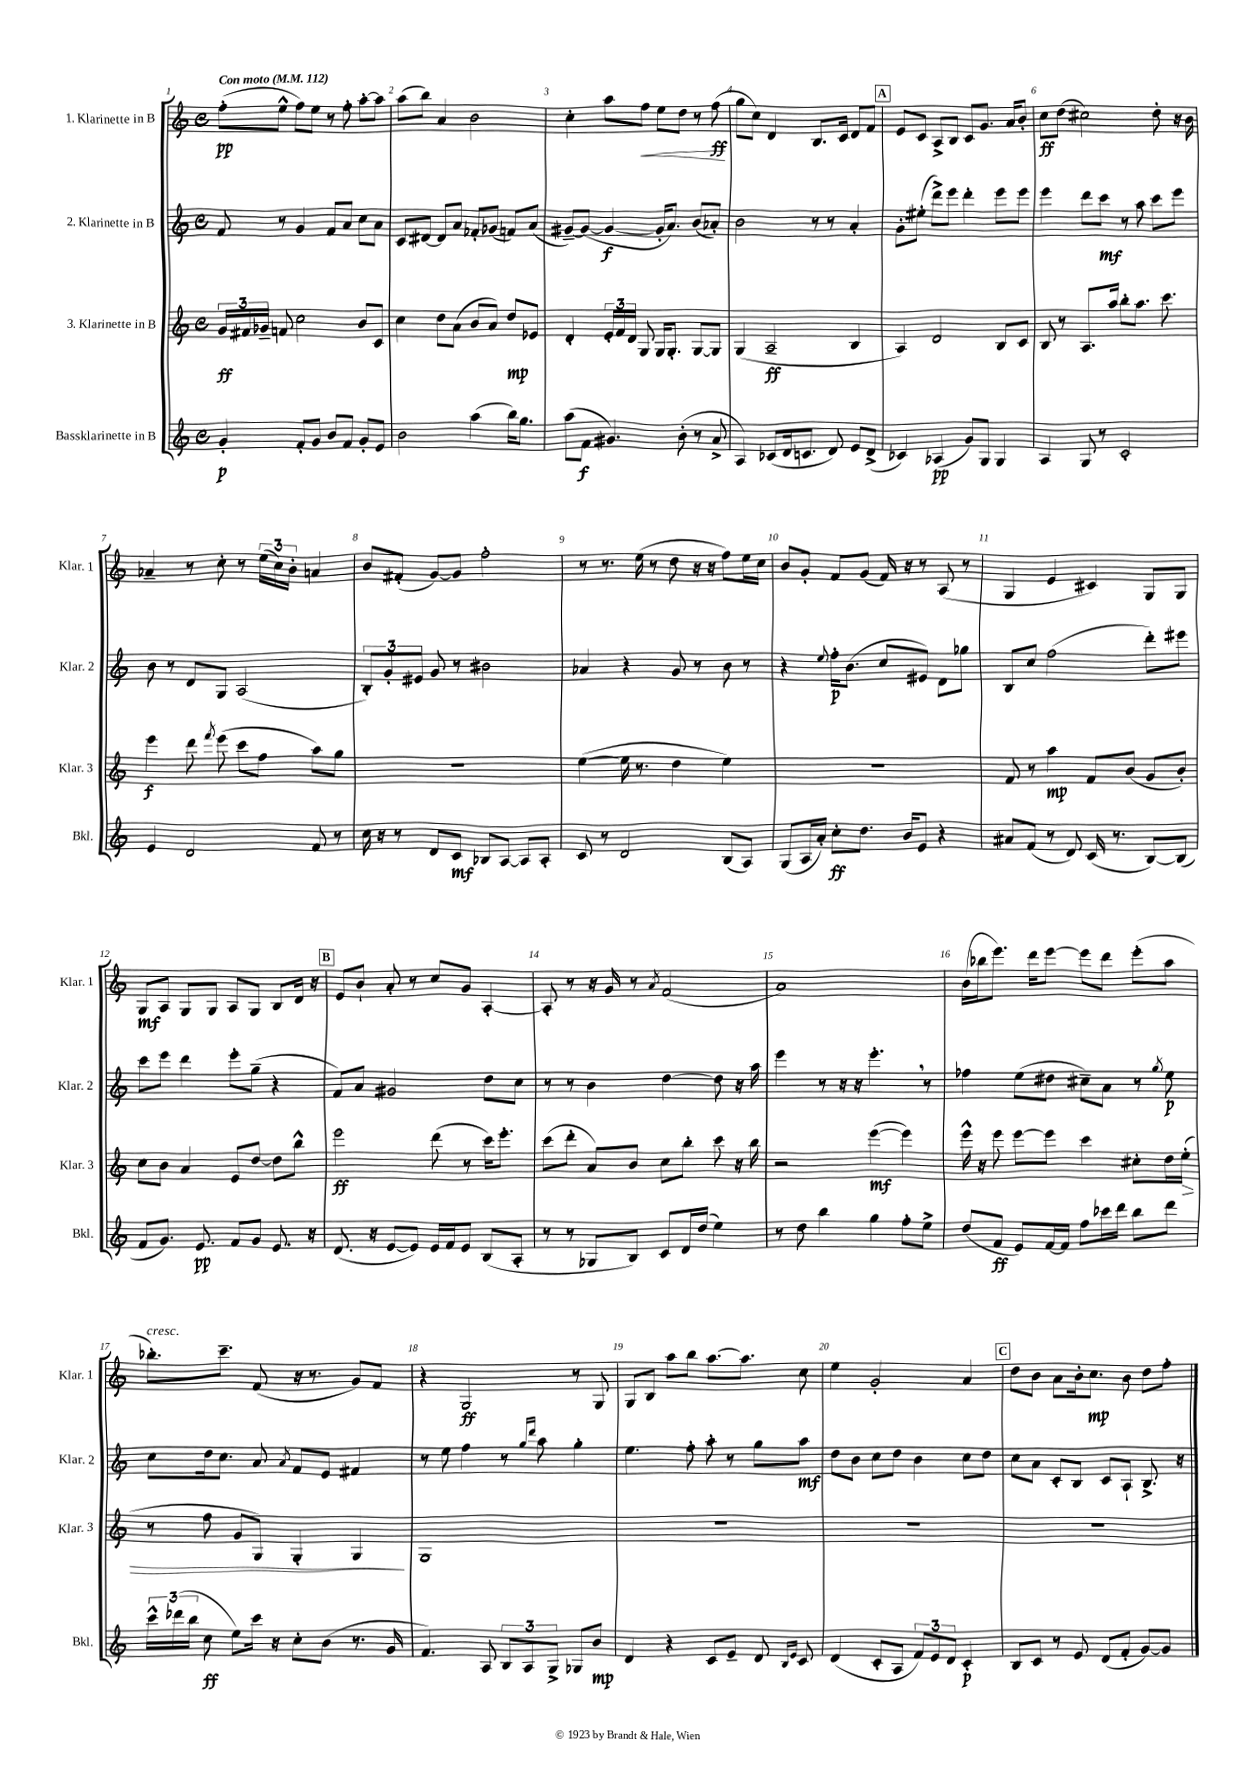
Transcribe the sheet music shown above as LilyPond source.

<<
\new StaffGroup <<
\new Staff = "s0" \with { instrumentName = "1. Klarinette in B" shortInstrumentName = "Klar. 1" } {
    \clef treble \key c \major \defaultTimeSignature \time 4/4 \tempo "Con moto" 4 = 112
    \autoBeamOff f''8[-.\pp( e''8]-^ f''8[) e''8] r8 f''8-. a''8[~-. a''8] |
    a''8[( b''8]) a'4 b'2 |
    c''4-. a''8[ f''8]\< e''8[ d''8] r8 f''8\ff\!( |
    g''8[ c''8]) d'4 b8.[ c'16] d'8[ f'8] |
    \mark \markup { \box "A" } e'8[ c'8] a8[-> b8] c'8[ g'8.] a'16[ b'8]-. |
    c''8[\ff d''8]( cis''2) d''8-. r16 b'16 |
    aes'4-- r8 c''8-. r8 \tuplet 3/2 { e''16[( c''16) b'16]-. } a'4 |
    b'8[ fis'8]-.( g'8[~) g'8] f''2-. |
    r8 r8. e''16( r8 d''8 r16 r16 f''8[) e''16 c''16] |
    b'8[ g'8]-. f'8[ g'8]( f'16) r16 r8 a8( r8 |
    g4 e'4 cis'4) g8[ g8] |
    g8[\mf a8] g8[ g8] a8[ g8] b8[ d'16] r16 |
    \mark \markup { \box "B" } e'8[ b'8]-! a'8-. r8 c''8[ g'8] a4~-. |
    a8-. r8 r16 g'16 r8 \acciaccatura { a'8 } f'2( |
    a'1) |
    b'16[( bes''16 e'''8.]) d'''16[ e'''8]~ e'''8[ d'''8] e'''8[-.( a''8] |
    bes''8.[-.^\markup { \italic "cresc." }) c'''8.]-- f'8( r16 r8. g'8[) f'8] |
    r4 g2\ff r8 g8 |
    g8[ b8] a''8[ b''8] a''8.[~ a''8.] c''8 |
    e''4 g'2-. a'4 |
    \mark \markup { \box "C" } d''8[ b'8] a'8[ b'16-. c''8.]\mp b'8 d''8[ f''8]-. \bar "|." |
}
\new Staff = "s1" \with { instrumentName = "2. Klarinette in B" shortInstrumentName = "Klar. 2" } {
    \clef treble \key c \major \defaultTimeSignature \time 4/4
    \autoBeamOff f'8 r8 g'4 f'8[ a'8] c''8[ a'8] |
    c'8[ dis'8]~ dis'8[ a'8] fes'8[-. ges'8]( f'8[) a'8]( |
    gis'8[~--) gis'8]~( gis'4~\f gis'16[-. a'8.]) b'8[( aes'8]-.) |
    b'2 r8 r8 a'4-. |
    \mark \markup { \box "A" } g'8[-. eis''8]-.( d'''8[->) e'''8] d'''4-. e'''8[ e'''8] |
    e'''4 d'''8[ c'''8]\mf r8 a''8 c'''8[ e'''8] |
    b'8 r8 d'8[ g8] a2( |
    \tuplet 3/2 { b8[-.) g'8-. eis'8] } g'8 r8 bis'2 |
    aes'4 r4 g'8 r8 b'8 r8 |
    r4 \appoggiatura { e''8 } f''16[-.\p b'8.]( c''8[ eis'8]) d'8[ ges''8] |
    b8[ c''8] f''2( d'''8[-.) eis'''8] |
    c'''8[ e'''8] d'''4 e'''8[-. g''8]--( r4 |
    \mark \markup { \box "B" } f'8[) a'8] gis'2 d''8[ c''8] |
    r8 r8 b'4 d''4~ d''8 r16 a''16 |
    e'''4 r8 r16 r16 e'''4.-. \breathe r8 |
    fes''4 e''8[( dis''8] cis''8[--) a'8] r8 \acciaccatura { g''8 } e''8\p |
    c''8[ d''16 c''8.] a'8 \acciaccatura { a'8 } f'8[ e'8] fis'4 |
    r8 e''8 f''4 r8 \grace { g''16[ d'''16] } a''8 g''4-. |
    e''4. f''8-. a''8-. r8 g''8[ a''8]\mf |
    d''8[ b'8] c''8[ d''8] b'4 c''8[ d''8] |
    \mark \markup { \box "C" } c''8[ a'8] c'8[-. b8] c'8[ a8]-! b8.-> r16 \bar "|." |
}
\new Staff = "s2" \with { instrumentName = "3. Klarinette in B" shortInstrumentName = "Klar. 3" } {
    \clef treble \key c \major \defaultTimeSignature \time 4/4
    \autoBeamOff \tuplet 3/2 { g'16[\ff fis'16 ges'16]-- } f'8 c''2 b'8[ c'8] |
    c''4 d''8[ a'8]( b'8[ a'8]) d''8[\mp ees'8] |
    d'4-. \tuplet 3/2 { e'16[-. f'16 d'16] } g8 g16[ g8.]-. g8[~ g8] |
    g4( a2--\ff b4 |
    \mark \markup { \box "A" } a4) d'2 b8[ c'8] |
    b8 r8 a8.[ a''16] b''8[-. a''8.] c'''8. |
    e'''4\f d'''8 \acciaccatura { f'''8 } e'''8( c'''8[ f''8] a''8[) g''8] |
    R1 |
    e''4~( e''16 r8. d''4 e''4) |
    R1 |
    f'8 r8 a''4\mp f'8[ b'8]( g'8[ b'8]-.) |
    c''8[ b'8] a'4 e'8[ d''8]~ d''8[ b''8]-^ |
    \mark \markup { \box "B" } e'''2\ff d'''8( r8 c'''16[) e'''8.]-. |
    c'''8[( d'''8]-. a'8[) b'8] c''8[ b''8]-. c'''8 r16 b''16 |
    r2 e'''4~\mf( e'''4) |
    e'''16-^ r16 e'''8 e'''8[~ e'''8] c'''4 cis''8[-. d''16 e''16]-.\>( |
    r8 f''8 g'8[ g8]) g4-. g4\! |
    g1 |
    R1 |
    R1 |
    \mark \markup { \box "C" } R1 \bar "|." |
}
\new Staff = "s3" \with { instrumentName = "Bassklarinette in B" shortInstrumentName = "Bkl." } {
    \clef treble \key c \major \defaultTimeSignature \time 4/4
    \autoBeamOff g'4-.\p f'8[-. g'8] b'8[ f'8] g'8[-. e'8] |
    b'2 a''4( b''16[) g''8.] |
    a''8[( f'8]\f gis'4.) b'8-.( r8 a'8-> |
    a4) ces'8[( d'16 c'8.] d'8) e'8[ d'8]->( |
    \mark \markup { \box "A" } ces'4) aes4\pp( g'8[) g8] g4 |
    a4 g8 r8 c'2-. |
    e'4 d'2 f'8 r8 |
    c''16 r16 r8 d'8[ c'8]\mf bes8[ a8]~ a8[ a8]-. |
    c'8 r8 d'2 b8[( a8]) |
    g8[( a16 a'16]-.) c''8[-.\ff d''8.] b'16[ e'8] r4 |
    ais'8[ f'8]( r8 d'8) c'16( r8. b8[~) b8]( |
    f'8[ g'8.]) e'8.\pp f'8[ g'8] e'8. r16 |
    \mark \markup { \box "B" } d'8.( r16 e'8[~ e'8]) e'16[ f'16 e'8] b8[( a8]-. |
    r8 r8 ges8[ b8]) c'8[ d'16 d''16]( e''4) |
    r8 d''8 b''4 g''4 f''8[-. e''8]-> |
    d''8[( f'8]\ff e'8[) f'16~ f'16] f''8[ ces'''16 d'''16] b''8[ d'''8] |
    \tuplet 3/2 { c'''16[-^ des'''16( b''16] } c''8\ff e''8[) c'''16] r16 c''8[-. b'8]( r8. g'16 |
    f'4.) a8 \tuplet 3/2 { b8[ a8 g8]-> } ges8[ b'8]\mp |
    d'4 r4 c'8[ e'8]-- d'8 \grace { b16[ e'16] } c'8 |
    d'4( c'8[-. a8] \tuplet 3/2 { f'8[) e'8 d'8] } c'4-.\p |
    \mark \markup { \box "C" } b8[ c'8] r8 e'8 d'8[( f'8]-. g'8[~) g'8] \bar "|." |
}
>>
>>
\layout { \context { \Score \override BarNumber.break-visibility = ##(#f #t #t) barNumberVisibility = #all-bar-numbers-visible } }
